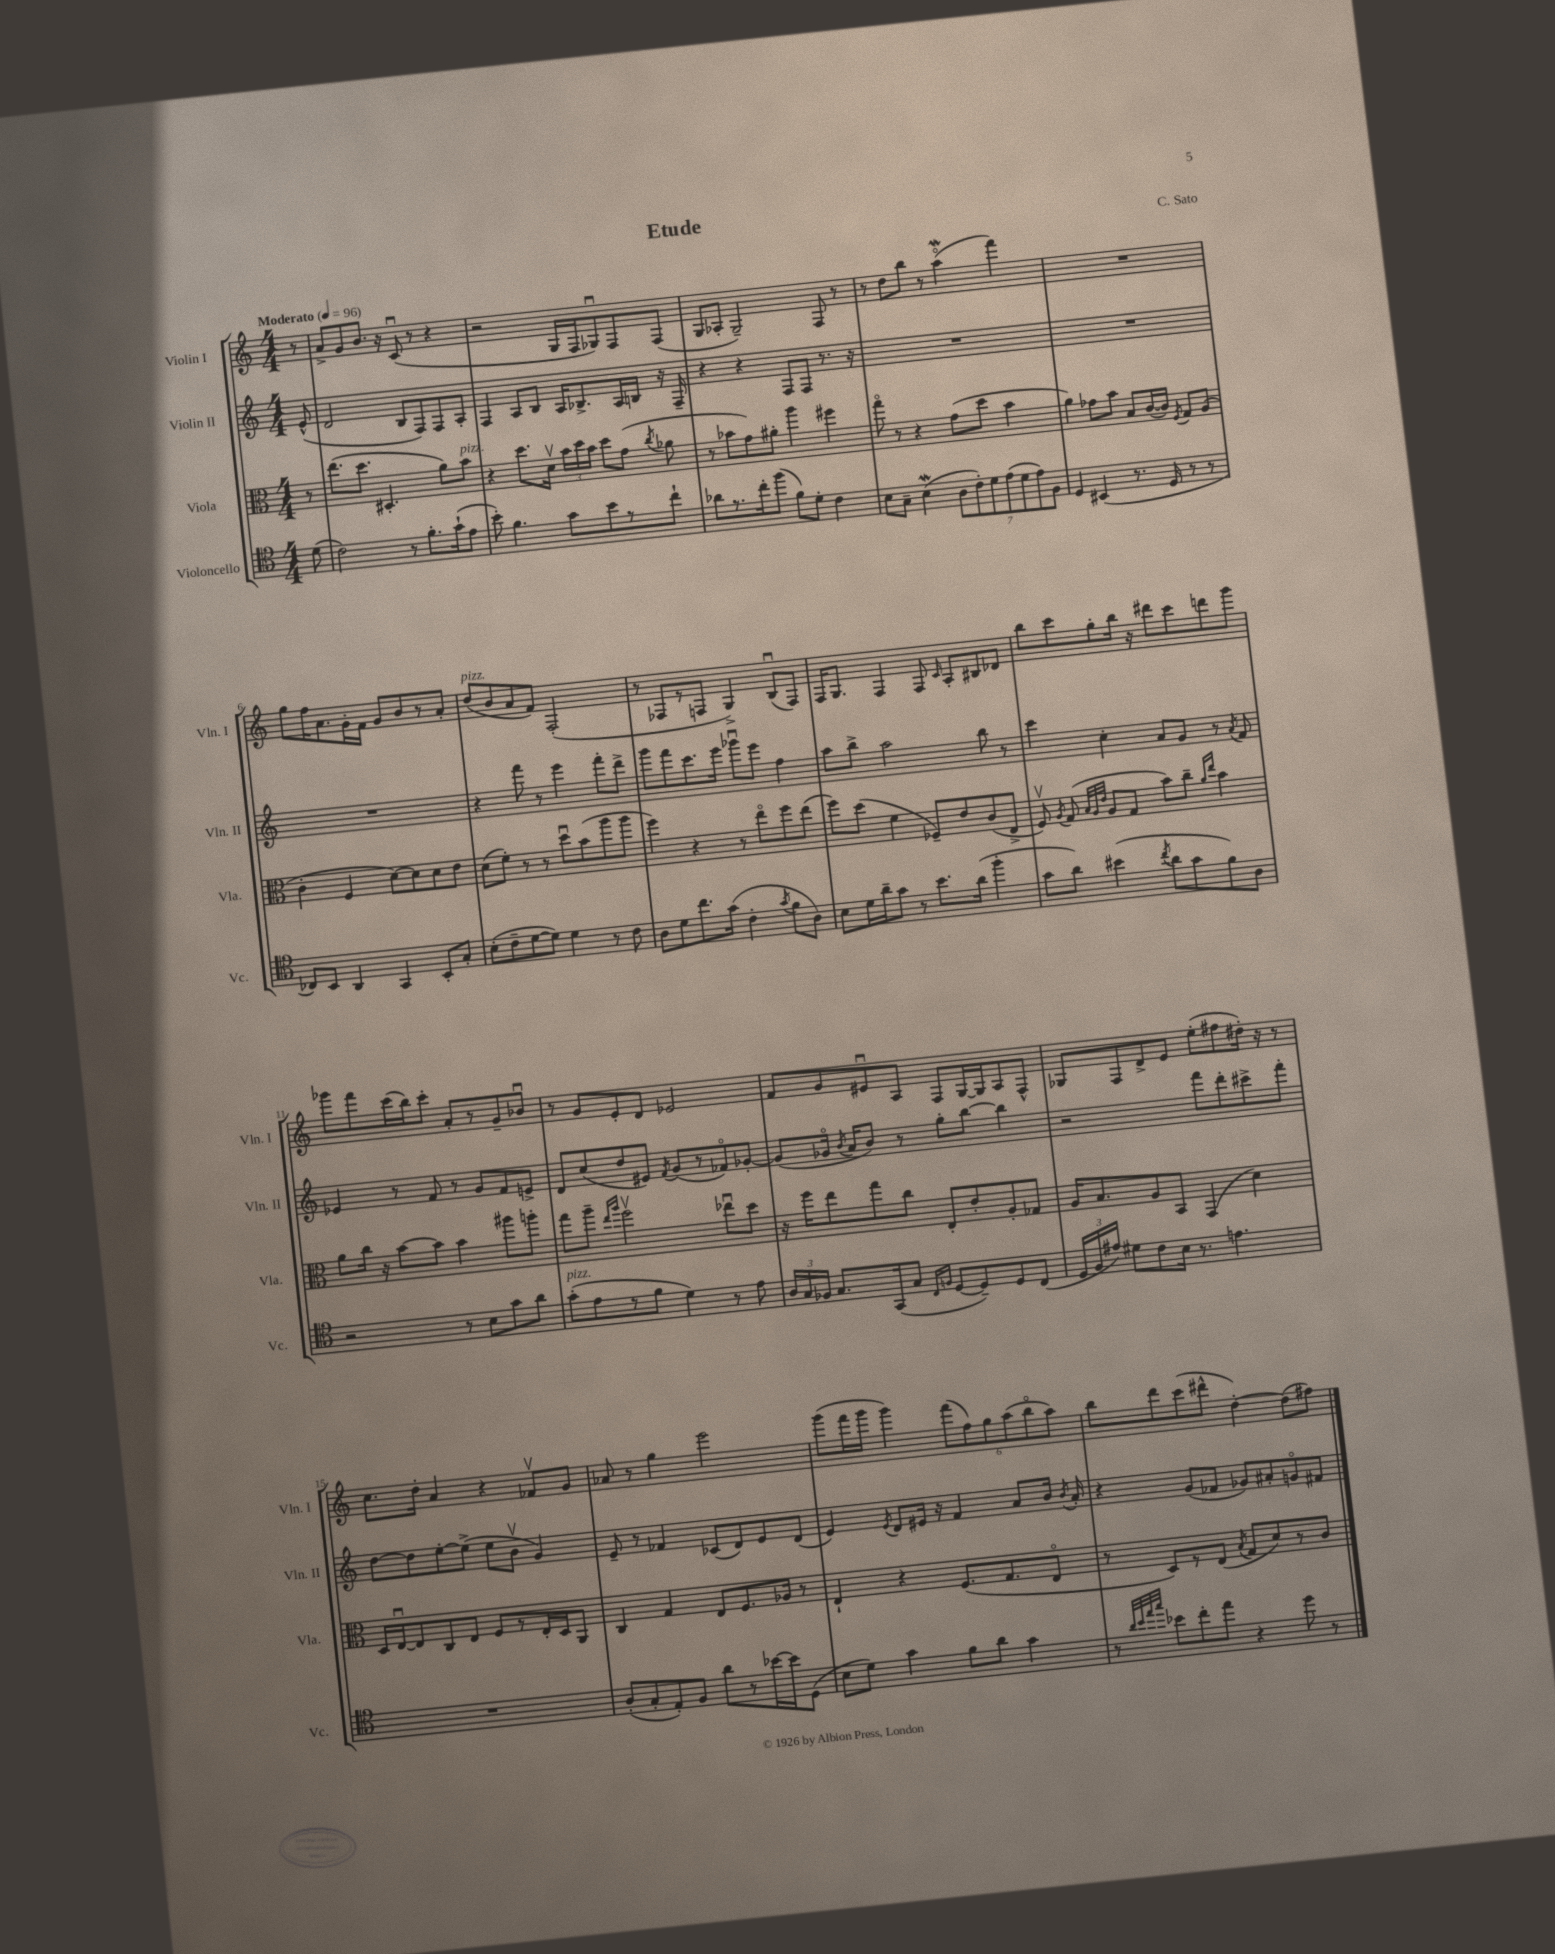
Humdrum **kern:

**kern	**kern	**kern	**kern
*staff4	*staff3	*staff2	*staff1
*clefC4	*clefC3	*clefG2	*clefG2
*k[]	*k[]	*k[]	*k[]
*M4/4	*M4/4	*M4/4	*M4/4
*MM96	*MM96	*MM96	*MM96
(8d	8r	(8e^^	8r
=	=	=	=
2c)	(8.ee	2d	8a^
.	.	.	8g
.	8.dd	.	.
.	.	.	8.b
.	4.D#'	.	.
.	.	.	16r
8r	.	8B	(8cu
8.f'	.	8F)	8r
.	8a)	8F	4r
(16g`	.	.	.
8e	8b	8A'	.
=	=	=	=
8b')	4r	4F	2r
4.f	.	.	.
.	8.dd	8A	.
.	.	8B	.
.	16dv	.	.
8g	24b	16A	16G
.	24dd	.	.
.	.	8.B-^	16F
.	24b	.	.
8b	8dd	.	8G-u)
8r	(8g	16A	8F
.	.	16B	.
.	8qcc	.	.
8cc`	8a-	16r	(8F
.	.	16F~	.
=	=	=	=
8a-	8r	4r	8G
8.r	8b-	.	8A-'
.	8g)	4r	2G~)
16cc'	.	.	.
(8ff	8a#'	.	.
8f)	4aa	8F	.
8d'	.	8F	.
4c	4ff#	8.r	8F
.	.	.	8r
.	.	16r	.
=	=	=	=
8B	8ggo	1r	8r
8G~	8r	.	8dd
(4B	4r	.	8bb
.	.	.	8r
14A	(8g	.	(4aao
14c')	.	.	.
.	8dd	.	.
14d	.	.	.
(14e	.	.	.
.	4b	.	4fff)
14d	.	.	.
14e)	.	.	.
14F	.	.	.
=	=	=	=
4D	4a)	1r	1r
(4BB#	8g-	.	.
.	8b	.	.
8.r	8B	.	.
.	([16c	.	.
16D	16c])	.	.
.	8qF	.	.
8r	8G	.	.
8r	(8A	.	.
=	=	=	=
8C-)	4c'	1r	8gg
8BB	.	.	16ff
.	.	.	8.a
4AA	4F	.	.
.	.	.	16g'
.	.	.	16f
4GG	[8d)	.	8g
.	8d]	.	8b
8BB'	8d	.	8r
8G'	8e	.	8a'
=	=	=	=
(8B'	(8d	4r	(8dd
8c~	8f')	.	8b
[8d	8r	8fff	8a
8d])	8r	8r	8f)
4d	8ddu	4eee	(2F'
.	(8b	.	.
8r	8aa	8fff'	.
8c	8aa	8ddd^	.
=	=	=	=
8A	4ff)	8ggg	8r
8d	.	8fff	8F-
8.cc	4r	8.ccc	8r
.	.	.	8F
(16g	.	16eee	.
4c'	8r	8ggg-u	4G^)
.	8eeo	8eee	.
8qg	.	.	.
8f	8ff	4ff	(8Bu
8A)	(8ee	.	8F)
=	=	=	=
8B	8ff)	8aa	16F
.	.	.	8.G
16d	(8dd	8bb^	.
16a~	.	.	.
8g	4f	2aa	4F
8r	.	.	.
8.b	8F-~)	.	8F
.	.	.	16qqc
.	8e	.	8A'
(16a	.	.	.
4ff'	(8c	8bb	8B#
.	8E^	8r	8d-
=	=	=	=
8g	8Fv)	4ccc	8bb
.	8qA	.	.
8a)	(8G	.	8ccc
.	32qqB	.	.
.	32qqA	.	.
.	32qqe	.	.
(4b#	8A	4cc'	8gg'
.	8G	.	16bb
.	.	.	16r
8qcc	.	.	.
8a	8b)	8a	8ddd#
8g	8cc~	8g	8ccc
.	16qqa	.	.
.	16qqee	.	.
8f)	4b	8r	8ddd
.	.	8qa	.
8A	.	8f	8ggg
=	=	=	=
2r	8a	4e-	8ggg-
.	16cc	.	8fff
.	16r	.	.
.	[8b	8r	(16ccc
.	.	.	16bb)
.	8b]	8f	8ccc'
8r	4b	8r	8a'
8B	.	8g	8r
8g	8aa#	8f	8g~
8a	8aa'	8e^	8b-u
=	=	=	=
(8g'	8gg	8d	8r
8e	8aa~	(8cc	8g
.	16qqee	.	.
.	16qqaa	.	.
8r	2ffv	8dd	8e'
8f	.	8e#)	8d
.	.	8qf	.
4d)	.	(8g	2e-
.	.	8r	.
8r	8ee-u	8f-o)	.
8e	8dd	[8g-'	.
=	=	=	=
24A	16r	(8g-]	8f
24G	.	.	.
.	16ff	.	.
24F-	.	.	.
8.G	8ee	16g-o	8g
.	.	8qb	.
.	.	16a	.
.	8gg	8b)	8e#u
(16GG	.	.	.
8G	8cc	8r	8A
16qqC	.	.	.
16qqF	.	.	.
[8D	8E'	8gg'	8F
8D~])	8e'	[8bb	[16G
.	.	.	16G]
8D	8A'	4bb]	8A
(8C	8G-	.	8F^^
=	=	=	=
24D	16A	2r	8G-
24F	.	.	.
.	8.B	.	.
24e#)	.	.	.
8d#	.	.	8F
8c	8A	.	8d^
16B	8BB	.	8e
8.r	.	.	.
.	(4GG	8fff	(8ee'
4.e	.	8ddd'	8ff#
.	4d)	8ccc#^	16dd#')
.	.	.	16r
.	.	8fff'	8r
=	=	=	=
1r	16D	[8dd	8.cc
.	[16Eu	.	.
.	8E]	8dd]	.
.	.	.	16dd'
.	8C	[8ee'	4a
.	8E	(8ee^]	.
.	8F	8ee	4r
.	8r	8bv	.
.	16E'	4g)	8f-v
.	16D	.	.
.	8AA	.	8g
=	=	=	=
(8A'	4C	8e~	8a-
8G'	.	8r	8r
8E')	4G	4f-	4gg
8F	.	.	.
8a	8E	(8c-	2eee
8r	8.F	8d)	.
[16b-	.	8e	.
16b-]	16A-	.	.
(8D	8r	(8d	.
=	=	=	=
8B	4E`	4e)	(8ggg
8d)	.	.	16fff
.	.	.	16ggg
.	.	8qe	.
4g	4r	8d	4ggg)
.	.	16e#	.
.	.	16r	.
8f	(8.F	4f	(12fff
.	.	.	12ff)
8a	.	.	.
.	.	.	12gg
.	8.G	.	.
4g	.	8a	(12aa
.	.	.	12bbo
.	8Eo	16b	.
.	.	.	12aa)
.	.	8qb	.
.	.	16a'	.
=	=	=	=
8r	8r	4r	8bb
32qqa	.	.	.
32qqb	.	.	.
32qqee	.	.	.
32qqgg	.	.	.
8b-	8D)	.	8ddd
8cc'	8r	(8g	(8ccc
8ee	(8E	8f-	8ddd#^^
.	8qB	.	.
4r	8G	8g-)	[4dd')
.	8d)	8a#'	.
8dd	8r	8go	(8dd]
8r	8c	8f#	8ff#)
==	==	==	==
*-	*-	*-	*-
